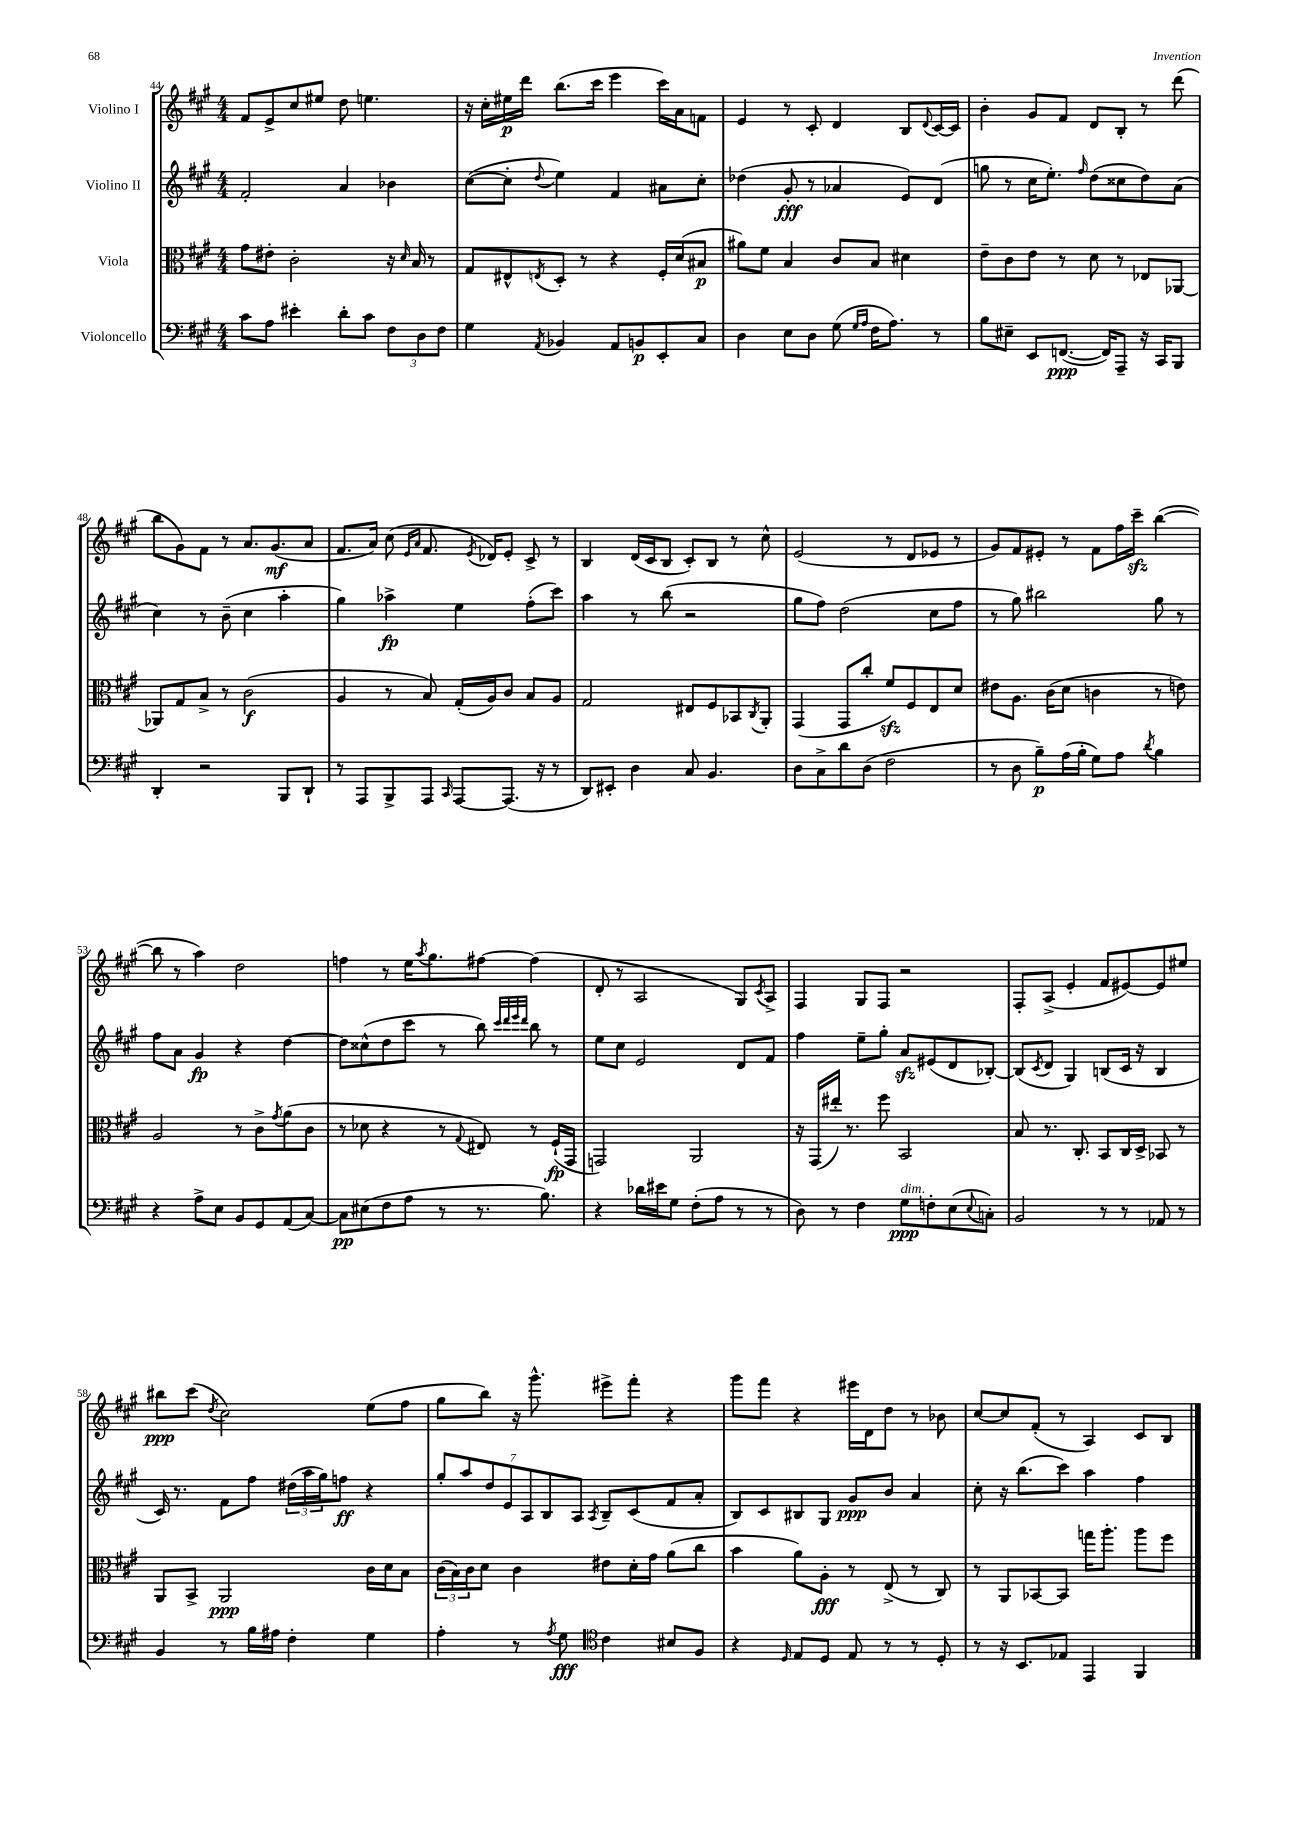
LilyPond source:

<<
\new StaffGroup <<
\new Staff = "s0" \with { instrumentName = "Violino I" } {
    \clef treble \key a \major \numericTimeSignature \time 4/4
    fis'8 e'8-> cis''8 eis''8 d''8 e''4. |
    r16 cis''16-. eis''16\p d'''16 b''8.( cis'''16 e'''4 cis'''16) a'16 f'8 |
    e'4 r8 cis'8-. d'4 b8 \appoggiatura { d'8 } cis'16~ cis'16 |
    b'4-. gis'8 fis'8 d'8 b8-. r8 d'''8( |
    b''8 gis'8) fis'8 r8 a'8. gis'8.\mf( a'8 |
    fis'8. a'16) cis''8( \grace { e'16 a'16 } fis'8. \acciaccatura { e'8 } des'16) e'8-. cis'8-> r8 |
    b4 d'16( cis'16 b8 cis'8-.) b8 r8 cis''8-^ |
    e'2( r8 d'8 ees'8 r8 |
    gis'8) fis'8 eis'8-. r8 fis'8 fis''16 cis'''16--\sfz b''4~( |
    b''8 r8 a''4) d''2 |
    f''4 r8 e''16 \acciaccatura { a''8 } gis''8. fis''8~ fis''4( |
    d'8-. r8 a2 gis8) \acciaccatura { cis'8 } a8-> |
    fis4 gis8 fis8 r2 |
    fis8-. a8->( e'4-. fis'8 eis'8~) eis'8 eis''8 |
    bis''8\ppp cis'''8( \acciaccatura { d''8 } cis''2) e''8( fis''8 |
    gis''8 b''8) r16 gis'''8.-^ eis'''8-> fis'''8-. r4 |
    gis'''8 fis'''8 r4 eis'''16 d'16 d''8 r8 bes'8 |
    cis''8~ cis''8 fis'8-.( r8 a4) cis'8 b8 \bar "|." |
}
\new Staff = "s1" \with { instrumentName = "Violino II" } {
    \clef treble \key a \major \numericTimeSignature \time 4/4
    fis'2-. a'4 bes'4 |
    cis''8~( cis''8-. \appoggiatura { d''8 } e''4) fis'4 ais'8 cis''8-. |
    des''4( gis'8-.\fff r8 aes'4 e'8) d'8( |
    g''8 r8 cis''16 e''8.-.) \grace { fis''16 } d''8( cisis''8 d''8) a'8( |
    cis''4) r8 b'8--( cis''4 a''4-. |
    gis''4) aes''4->\fp e''4 fis''8-.( cis'''8) |
    a''4 r8 b''8( r2 |
    gis''8 fis''8) d''2( cis''8 fis''8 |
    r8 gis''8) bis''2 gis''8 r8 |
    fis''8 a'8 gis'4\fp r4 d''4~ |
    d''8 cisis''8-^( d''8 cis'''8 r8 b''8) \grace { cis'''32 d'''32 e'''32 d'''32 } b''8 r8 |
    e''8 cis''8 e'2 d'8 fis'8 |
    fis''4 e''8-- gis''8-. a'8\sfz eis'8( d'8 bes8~-.) |
    bes8( \acciaccatura { cis'8 } d'8 gis4) b8( cis'16 r16 b4 |
    cis'16) r8. fis'8 fis''8 \tuplet 3/2 { dis''16( a''16 gis''16) } f''8\ff r4 |
    \tuplet 7/4 { gis''8-. a''8 d''8 e'8 a8 b8 a8 } \acciaccatura { a8 } b8-- cis'8( fis'8 a'8-. |
    b8) cis'8 bis8 gis8 gis'8\ppp b'8 a'4 |
    cis''8-. r16 b''8.( cis'''8) a''4 fis''4 \bar "|." |
}
\new Staff = "s2" \with { instrumentName = "Viola" } {
    \clef alto \key a \major \numericTimeSignature \time 4/4
    gis'8 eis'8-. cis'2-. r16 \grace { d'16 } b16 r8 |
    gis8 eis8-^ \acciaccatura { e8 } d8-. r8 r4 fis16-. d'16( bis8\p |
    ais'8) fis'8 b4 cis'8 b8 dis'4 |
    e'8-- cis'8 e'8 r8 d'8 r8 ees8 aes,8~ |
    aes,8 gis8 b8-> r8 cis'2\f( |
    a4 r8 b8) gis16-.( a16) cis'8 b8 a8 |
    gis2 eis8 fis8 bes,8 \acciaccatura { cis8 } a,8-. |
    gis,4( gis,8 cis''8-. fis'8\sfz) fis8 e8 d'8 |
    eis'8 a8. cis'16( d'8 c'4 r8 e'8) |
    a2 r8 cis'8-> \acciaccatura { gis'8 } a'8( cis'8 |
    r8 des'8 r4 r8 \appoggiatura { gis8 } eis8) r8 fis16-!\fp( gis,16 |
    g,2) a,2 |
    r16 gis,16( eis''16-.) r8. fis''8 b,2 |
    b8 r8. cis8.-. b,8 cis16 d16-> bes,8 r8 |
    a,8 b,8-> a,2\ppp cis'16 d'16 b8 |
    \tuplet 3/2 { cis'16( b16) cis'16 } d'8 cis'4 eis'8 d'16-. gis'16 a'8( cis''8 |
    b'4 a'8) a8-.\fff r8 e8->( r8 cis8) |
    r8 a,8 bes,8~ bes,8 g''16 a''8.-. a''8 fis''8 \bar "|." |
}
\new Staff = "s3" \with { instrumentName = "Violoncello" } {
    \clef bass \key a \major \numericTimeSignature \time 4/4
    cis'8 a8 eis'4-. d'8-. cis'8 \tuplet 3/2 { fis8 d8 fis8 } |
    gis4 \acciaccatura { a,8 } bes,4 a,8 b,8\p e,8-. cis8 |
    d4 e8 d8 gis8( \grace { gis16 a16 } fis16 a8.) r8 |
    b8 eis8-- e,8 f,8.~\ppp( f,16) a,,8-- r16 cis,16 b,,8 |
    d,4-. r2 b,,8 d,8-! |
    r8 a,,8 b,,8-> a,,8 \grace { cis,16 } a,,8~ a,,8.( r16 r8 |
    d,8) eis,8-. d4 cis8 b,4. |
    d8 cis8-> d'8 d8( fis2 |
    r8 d8 b8--\p) a16( b16-. gis8) a8 \acciaccatura { d'8 } b4 |
    r4 a8-> e8 b,8 gis,8 a,8( cis8~) |
    cis8\pp eis8( fis8 a8 r8 r8. b8.) |
    r4 des'16 eis'16 gis8 fis8-.( a8 r8 r8 |
    d8) r8 fis4 gis8\ppp^\markup { \italic "dim." } f8-. e8( \appoggiatura { e8 } c8-.) |
    b,2 r8 r8 aes,8 r8 |
    b,4 r8 b16 ais16 fis4-. gis4 |
    a4-. r8 \acciaccatura { a8 } gis8\fff \clef tenor cis'4 bis8 fis8 |
    r4 \grace { d16 } e8 d8 e8 r8 r8 d8-. |
    r8 r16 b,8. ees8 e,4 fis,4 \bar "|." |
}
>>
>>
\layout { \context { \Score currentBarNumber = #44 } }
